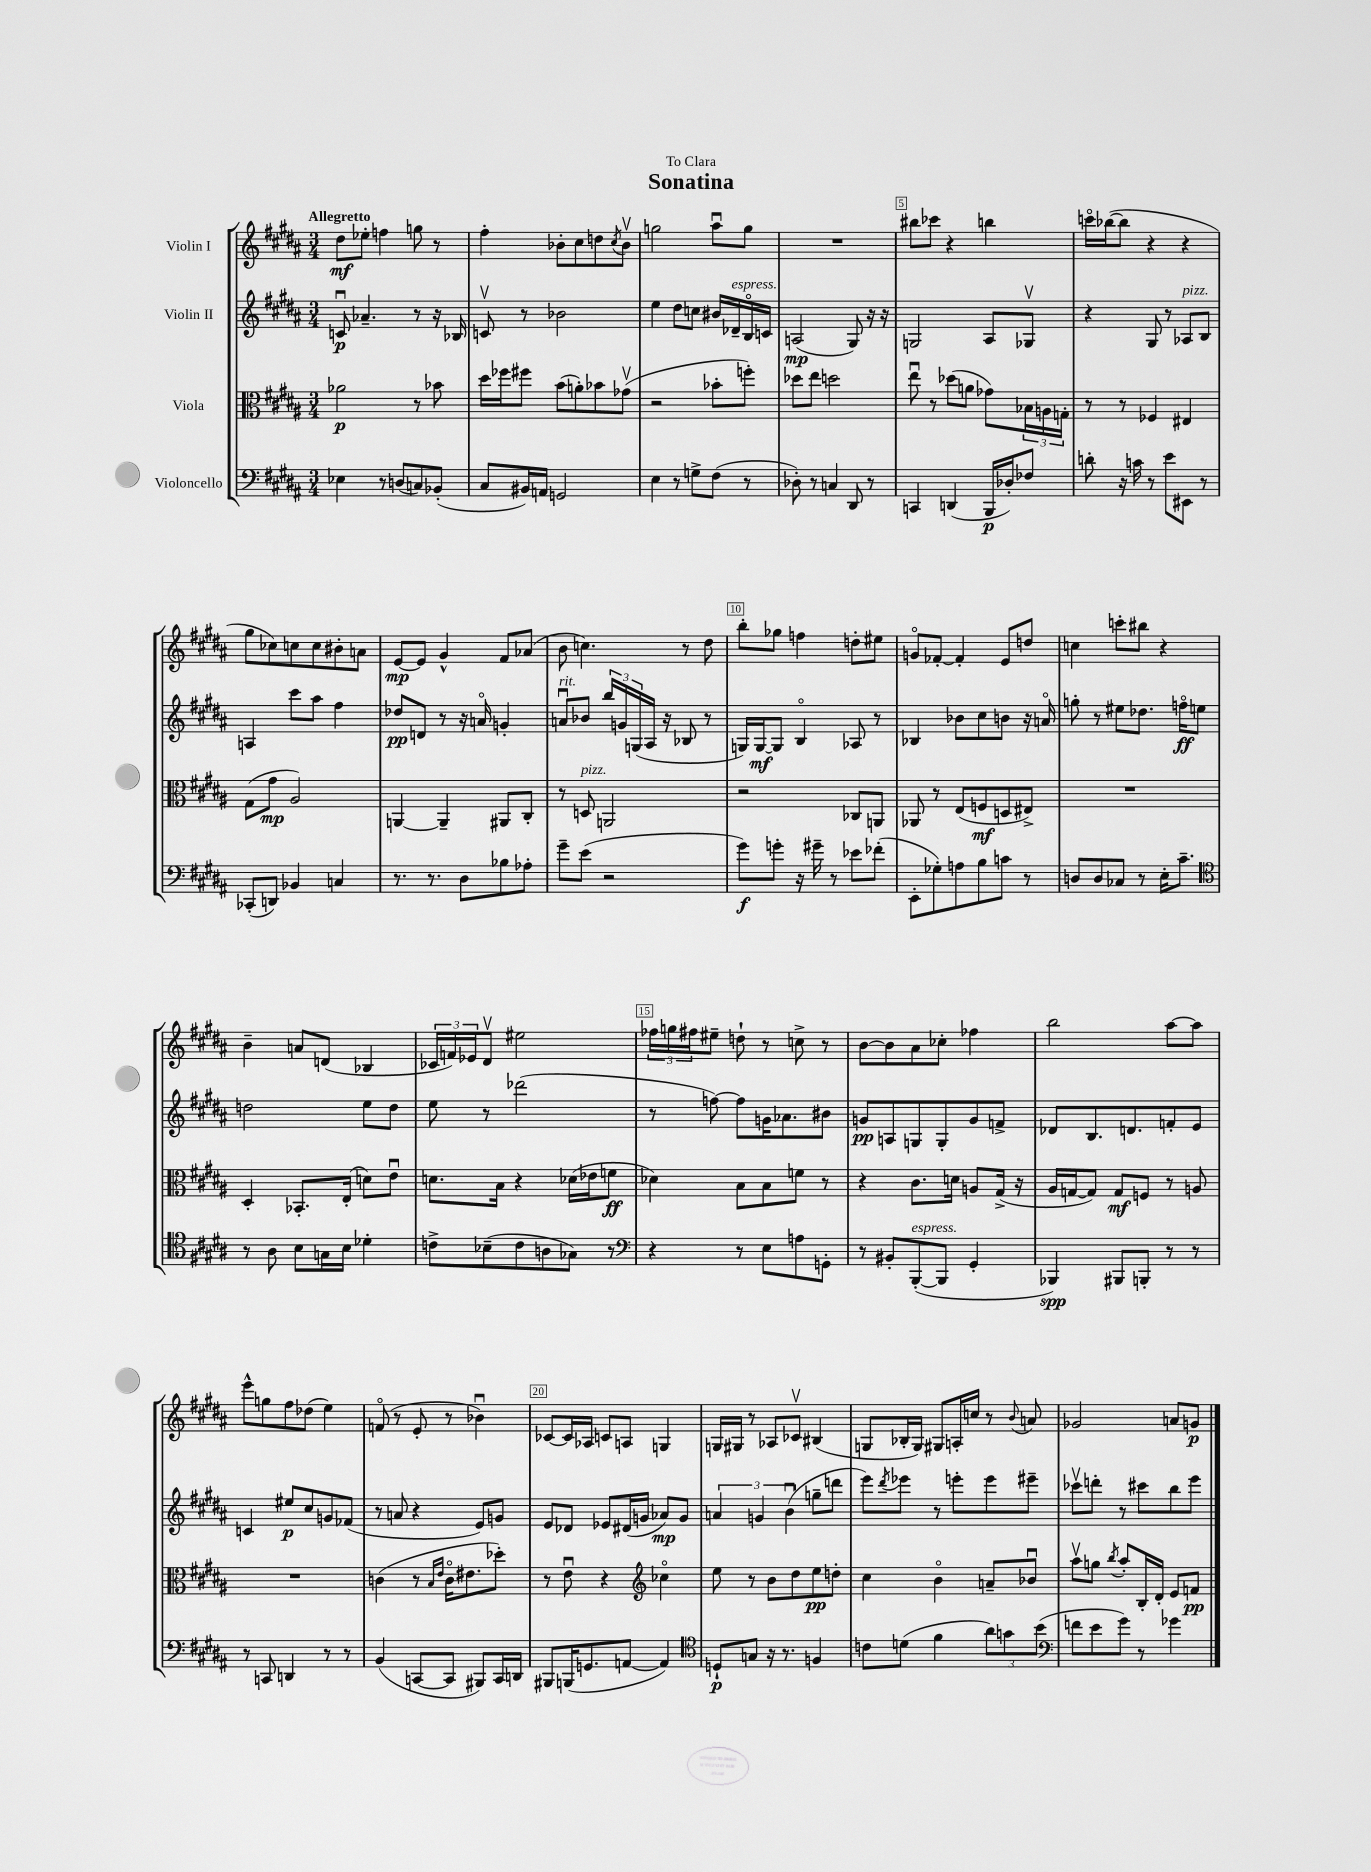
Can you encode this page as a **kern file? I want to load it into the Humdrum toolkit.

**kern	**dynam	**kern	**dynam	**kern	**dynam	**kern	**dynam
*part4	*part4	*part3	*part3	*part2	*part2	*part1	*part1
*staff4	*staff4	*staff3	*staff3	*staff2	*staff2	*staff1	*staff1
*I"Violoncello	*	*I"Viola	*	*I"Violin II	*	*I"Violin I	*
*clefF4	*	*clefC3	*	*clefG2	*	*clefG2	*
*k[f#c#g#d#a#]	*	*k[f#c#g#d#a#]	*	*k[f#c#g#d#a#]	*	*k[f#c#g#d#a#]	*
*M3/4	*	*M3/4	*	*M3/4	*	*M3/4	*
=1	=1	=1	=1	=1	=1	=1	=1
!	!	!	!	!	!	!LO:TX:a:B:t=Allegretto	!
4E-X\	.	2a-X\	p	8cnu/	p	8dd#\L	mf
.	.	.	.	4.a-X~/	.	8ee-X'\J	.
8r	.	.	.	.	.	4ffn\	.
(8Dn/L	.	.	.	.	.	.	.
8Cn/)	.	8r	.	8r	.	8ggn\	.
(8BB-X'/J	.	8b-X\	.	16r	.	8r	.
.	.	.	.	16B-X/	.	.	.
=2	=2	=2	=2	=2	=2	=2	=2
8C#/L	.	16dd#\LL	.	8cnv/	.	4ff#'\	.
.	.	16ff-X\J	.	.	.	.	.
16BB#X/L)	.	8ff#X\J	.	8r	.	.	.
16AAn/JJ	.	.	.	.	.	.	.
2GGn/	.	(8b\L	.	2b-X\	.	8b-X'\L	.
.	.	8an'\)	.	.	.	8cc#\	.
.	.	8b-X\	.	.	.	8ddn\	.
.	.	.	.	.	.	8qcc#/	.
.	.	(8g-Xv\J	.	.	.	8b-v\J	.
=3	=3	=3	=3	=3	=3	=3	=3
4E\	.	2r	.	4ee\	.	2ggn\	.
8r	.	.	.	8dd#\L	.	.	.
8Gn^\L	.	.	.	8ccn\J	.	.	.
(8F#\J	.	8b-X'\L	.	16b#X/LL	.	8aa#u\L	.
!	!	!	!	!LO:TX:a:i:t=espress.	!	!	!
.	.	.	.	16d-X~/	.	.	.
8r	.	8ffn'\J)	.	16B/	.	8gg\J	.
.	.	.	.	16cn/JJ	.	.	.
=4	=4	=4	=4	=4	=4	=4	=4
8D-X'\)	.	8dd-X\L	.	(2An/	mp	2.r	.
8r	.	8ee\J	.	.	.	.	.
4Cn/	.	2ddn\	.	.	.	.	.
8DD#/	.	.	.	8G#/)	.	.	.
8r	.	.	.	16r	.	.	.
.	.	.	.	16r	.	.	.
=5	=5	=5	=5	=5	=5	=5	=5
4CCn/	.	8eeu\	.	2Gn/	.	8bb#X\L	.
.	.	8r	.	.	.	8ccc-X\J	.
(4DDn/	.	(8dd-X\L	.	.	.	4r	.
.	.	8an\J	.	.	.	.	.
16BBB/LL	p	8g-X\L)	.	8A#/L	.	4bbn\	.
16D-X'/J)	.	.	.	.	.	.	.
8F-X/J	.	24B-X\L	.	8G-Xv/J	.	.	.
.	.	24An\	.	.	.	.	.
.	.	24Gn'\JJ	.	.	.	.	.
=6	=6	=6	=6	=6	=6	=6	=6
8dn'\	.	8r	.	4r	.	16cccn\LL	.
.	.	.	.	.	.	([16bb-X\J	.
16r	.	8r	.	.	.	8bb-\J]	.
16cn\	.	.	.	.	.	.	.
8r	.	4F-X/	.	8G#/	.	4r	.
8e\L	.	.	.	8r	.	.	.
!	!	!	!	!LO:TX:a:i:t=pizz.	!	!	!
8EE#X\J	.	4E#X/	.	8A-X/L	.	4r	.
8r	.	.	.	8B/J	.	.	.
!!LO:LB:g=z
=7	=7	=7	=7	=7	=7	=7	=7
(8CC-X'/L	.	(8G#\L	.	4An/	.	8gg#\L	.
8DDn/J)	.	8g#\J	mp	.	.	8cc-X\)	.
4BB-X/	.	2A#/)	.	8ccc#\L	.	8ccn\	.
.	.	.	.	8aa#\J	.	8cc\	.
4Cn/	.	.	.	4ff#\	.	8b#X'\	.
.	.	.	.	.	.	8an\J	.
=8	=8	=8	=8	=8	=8	=8	=8
8.r	.	[4AAn/	.	8dd-X/L	pp	[8e/L	mp
.	.	.	.	8dn/J	.	8e/J]	.
8.r	.	.	.	.	.	.	.
.	.	4AA~/]	.	8r	.	4g#^^/	.
8D#\L	.	.	.	16r	.	.	.
.	.	.	.	16an/	.	.	.
8B-X\	.	8AA#X/L	.	4gn'/	.	8f#/L	.
8A-X'\J	.	8C#'/J	.	.	.	(8a-X/J	.
=9	=9	=9	=9	=9	=9	=9	=9
!	!	!	!	!LO:TX:a:i:t=rit.	!	!	!
8g#~\L	.	8r	.	8anu/L	.	8b\	.
!	!	!LO:TX:a:i:t=pizz.	!	!	!	!	!
(8e\J	.	8Dn/	.	8b-X/J	.	4.ccn\)	.
2r	.	2AAn/	.	24bb/LL	.	.	.
.	.	.	.	24gn/	.	.	.
.	.	.	.	(24Gn/	.	.	.
.	.	.	.	16A#/JJ	.	.	.
.	.	.	.	16r	.	.	.
.	.	.	.	8B-X/	.	8r	.
.	.	.	.	8r	.	8dd#\	.
=10	=10	=10	=10	=10	=10	=10	=10
8g#\L)	f	2r	.	16Gn/LL)	.	8bb'\L	.
.	.	.	.	[16G/J	mf	.	.
8gn'\J	.	.	.	8G/J]	.	8gg-X\J	.
16r	.	.	.	4B/	.	4ffn\	.
16g#X~\	.	.	.	.	.	.	.
8r	.	.	.	.	.	.	.
8e-X\L	.	8C-X/L	.	8A-X/	.	8ddn'\L	.
(8f-X'\J	.	8AAn/J	.	8r	.	8ee#X\J	.
=11	=11	=11	=11	=11	=11	=11	=11
8EE'\L	.	8AA-X/	.	4B-X/	.	8gn/L	.
8G-X'\)	.	8r	.	.	.	[8f-X'/J	.
8An\	.	(8E/L	.	8b-X\L	.	4f-'/]	.
8B\	.	8Fn/	mf	8cc#\	.	.	.
8cn\J	.	8Dn/	.	8bn\J	.	8e/L	.
8r	.	8E#X^/J)	.	16r	.	8ddn/J	.
.	.	.	.	16an/	.	.	.
=12	=12	=12	=12	=12	=12	=12	=12
8Dn/L	.	2.r	.	8ggn'\	.	4ccn\	.
8D/	.	.	.	8r	.	.	.
8C-X/J	.	.	.	8ee#X\L	.	8cccn'\L	.
8r	.	.	.	8.dd-X\J	.	8bb#X\J	.
16E'\KL	.	.	.	.	.	4r	.
8.c#~\J	.	.	.	16ffn\KL	ff	.	.
.	.	.	.	8een\J	.	.	.
!!LO:LB:g=z
=13	=13	=13	=13	=13	=13	=13	=13
*clefC4	*	*	*	*	*	*	*
8r	.	4D#'/	.	2ddn\	.	4b~\	.
8A#\	.	.	.	.	.	.	.
8B\L	.	8.BB-X'/L	.	.	.	8an/L	.
16Gn\L	.	.	.	.	.	(8dn/J	.
16B\JJ	.	(16E'/Jk	.	.	.	.	.
4d-X'\	.	8dn\L)	.	8ee\L	.	4B-X/	.
.	.	8eu\J	.	8dd\J	.	.	.
=14	=14	=14	=14	=14	=14	=14	=14
8cn^\L	.	8.dn\L	.	8ee\	.	24c-X/LL	.
.	.	.	.	.	.	24fn/)	.
.	.	.	.	.	.	24e-X/J	.
(8B-X~\	.	.	.	8r	.	8d#v/J	.
.	.	16B\Jk	.	.	.	.	.
8c\	.	4r	.	(2ddd-X\	.	2ee#X\	.
8An\	.	.	.	.	.	.	.
8G-X\J)	.	(16d-X\LL	.	.	.	.	.
.	.	16e-X\J	.	.	.	.	.
8r	.	8fn\J	ff	.	.	.	.
=15	=15	=15	=15	=15	=15	=15	=15
*clefF4	*	*	*	*	*	*	*
4r	.	4d-X\)	.	8r	.	24ff-X\LL	.
.	.	.	.	.	.	24ggn\	.
.	.	.	.	.	.	24ff#X\J	.
.	.	.	.	[8ffn\)	.	8ee#X~\J	.
8r	.	8B\L	.	8ff\L]	.	8ddn`\	.
8E\L	.	8B\	.	16gn\K	.	8r	.
.	.	.	.	8.a-X\	.	.	.
8An\	.	8fn\J	.	.	.	8ccn^\	.
8GGn'\J	.	8r	.	8b#X\J	.	8r	.
=16	=16	=16	=16	=16	=16	=16	=16
8r	.	4r	.	8gn/L	pp	[8b\L	.
8BB#X'/L	.	.	.	8An/	.	8b\]	.
!LO:TX:a:i:t=espress.	!	!	!	!	!	!	!
([8BBB'/	.	8.c#\L	.	8Gn/	.	8a#\	.
8BBB/J]	.	.	.	8G'/	.	8cc-X'\J	.
.	.	16dn\Jk	.	.	.	.	.
4GG#'/	.	8An/L	.	8g/	.	4ff-X\	.
.	.	(16G#^/Jk	.	8fn^/J	.	.	.
.	.	16r	.	.	.	.	.
=17	=17	=17	=17	=17	=17	=17	=17
4BBB-X/)	spp	16A#/LL	.	8d-X/L	.	2bb\	.
.	.	[16Gn/J	.	.	.	.	.
.	.	8G/J])	.	8.B/	.	.	.
8BBB#X/L	.	8G/L	mf	.	.	.	.
.	.	.	.	8.dn/	.	.	.
8BBBn'/J	.	8Fn/J	.	.	.	.	.
8r	.	8r	.	8fn'/	.	[8aa#\L	.
8r	.	8An/	.	8e/J	.	8aa#\J]	.
!!LO:LB:g=z
=18	=18	=18	=18	=18	=18	=18	=18
8r	.	2.r	.	4cn/	.	8eee^^\L	.
8CCn/	.	.	.	.	.	8ggn\	.
4DDn/	.	.	.	8ee#X/L	p	8ff#\	.
.	.	.	.	8cc#/	.	(8dd-X\J	.
8r	.	.	.	8gn/	.	4ee\)	.
8r	.	.	.	(8f-X/J	.	.	.
=19	=19	=19	=19	=19	=19	=19	=19
(4BB/	.	(4cn\	.	8r	.	(8fn/	.
.	.	.	.	8an/	.	8r	.
[8CCn/L	.	8r	.	4r	.	8e'/	.
.	.	16qqB/LL	.	.	.	.	.
.	.	16qqe/JJ	.	.	.	.	.
8CC/J]	.	16c\KL	.	.	.	8r	.
.	.	8.e#X\	.	.	.	.	.
8BBB#X/L)	.	.	.	8e/L)	.	4b-Xu\)	.
16CC/L	.	8dd-X'\J)	.	8gn/J	.	.	.
16DDn/JJ	.	.	.	.	.	.	.
=20	=20	=20	=20	=20	=20	=20	=20
8BBB#X/L	.	8r	.	8e/L	.	[8c-X/L	.
(16BBBn/K	.	8eu\	.	8d-X/J	.	16c-/L]	.
8.GGn/	.	.	.	.	.	16A-X/JJ	.
.	.	4r	.	8e-X/L	.	8cn/L	.
[8AAn/J	.	.	.	(16d#X/L	.	8An/J	.
.	.	.	.	16gn/JJ	.	.	.
*	*	*clefG2	*	*	*	*	*
4AA/])	.	4cc-X\	.	8a-X/L)	mp	4Gn/	.
.	.	.	.	8g/J	.	.	.
=21	=21	=21	=21	=21	=21	=21	=21
*clefC4	*	*	*	*	*	*	*
8Dn`/L	p	8ee\	.	6an/	.	16Gn/LL	.
.	.	.	.	.	.	16G#X/JJ	.
8Gn/J	.	8r	.	.	.	8r	.
.	.	.	.	6gn/	.	.	.
16r	.	8b\L	.	.	.	8A-X/L	.
8.r	.	.	.	.	.	.	.
.	.	.	.	(6bu\	.	.	.
.	.	8dd#\	.	.	.	8c-Xv/J	.
4Fn/	.	8ee\	pp	8ggn~\L	.	(4B#X/	.
.	.	8ddn'\J	.	8dddn\J	.	.	.
=22	=22	=22	=22	=22	=22	=22	=22
8cn\L	.	4cc#\	.	8eee\L)	.	8Gn/L	.
.	.	.	.	8qddd#/	.	.	.
(8dn\J	.	.	.	8eee-X\J	.	16B-X'/L	.
.	.	.	.	.	.	16G/JJ)	.
4f#\	.	4b\	.	8r	.	8G#X/L	.
.	.	.	.	8eeen'\L	.	16An'/L	.
.	.	.	.	.	.	16ccn/JJ	.
12a#\L)	.	8an~/L	.	8eee\	.	8r	.
12gn\	.	.	.	.	.	.	.
.	.	.	.	.	.	8qqb/	.
.	.	8b-Xu/J	.	8eee#X~\J	.	8an/	.
(12b\J	.	.	.	.	.	.	.
=23	=23	=23	=23	=23	=23	=23	=23
*clefF4	*	*	*	*	*	*	*
8fn\L	.	8aa#v\L	.	8ccc-Xv\L	.	2g-X/	.
8e\	.	8ggn\J	.	8dddn'\J	.	.	.
.	.	8qbb/	.	.	.	.	.
8g#\J)	.	8aa#'/L	.	8r	.	.	.
8r	.	16B'/L	.	8ccc#X\L	.	.	.
.	.	16d#'/JJ	.	.	.	.	.
4g-X\	.	8e/L	.	8bb\	.	8an/L	.
.	.	8fn/J	pp	8eee\J	.	8gn/J	p
==	==	==	==	==	==	==	==
*-	*-	*-	*-	*-	*-	*-	*-
